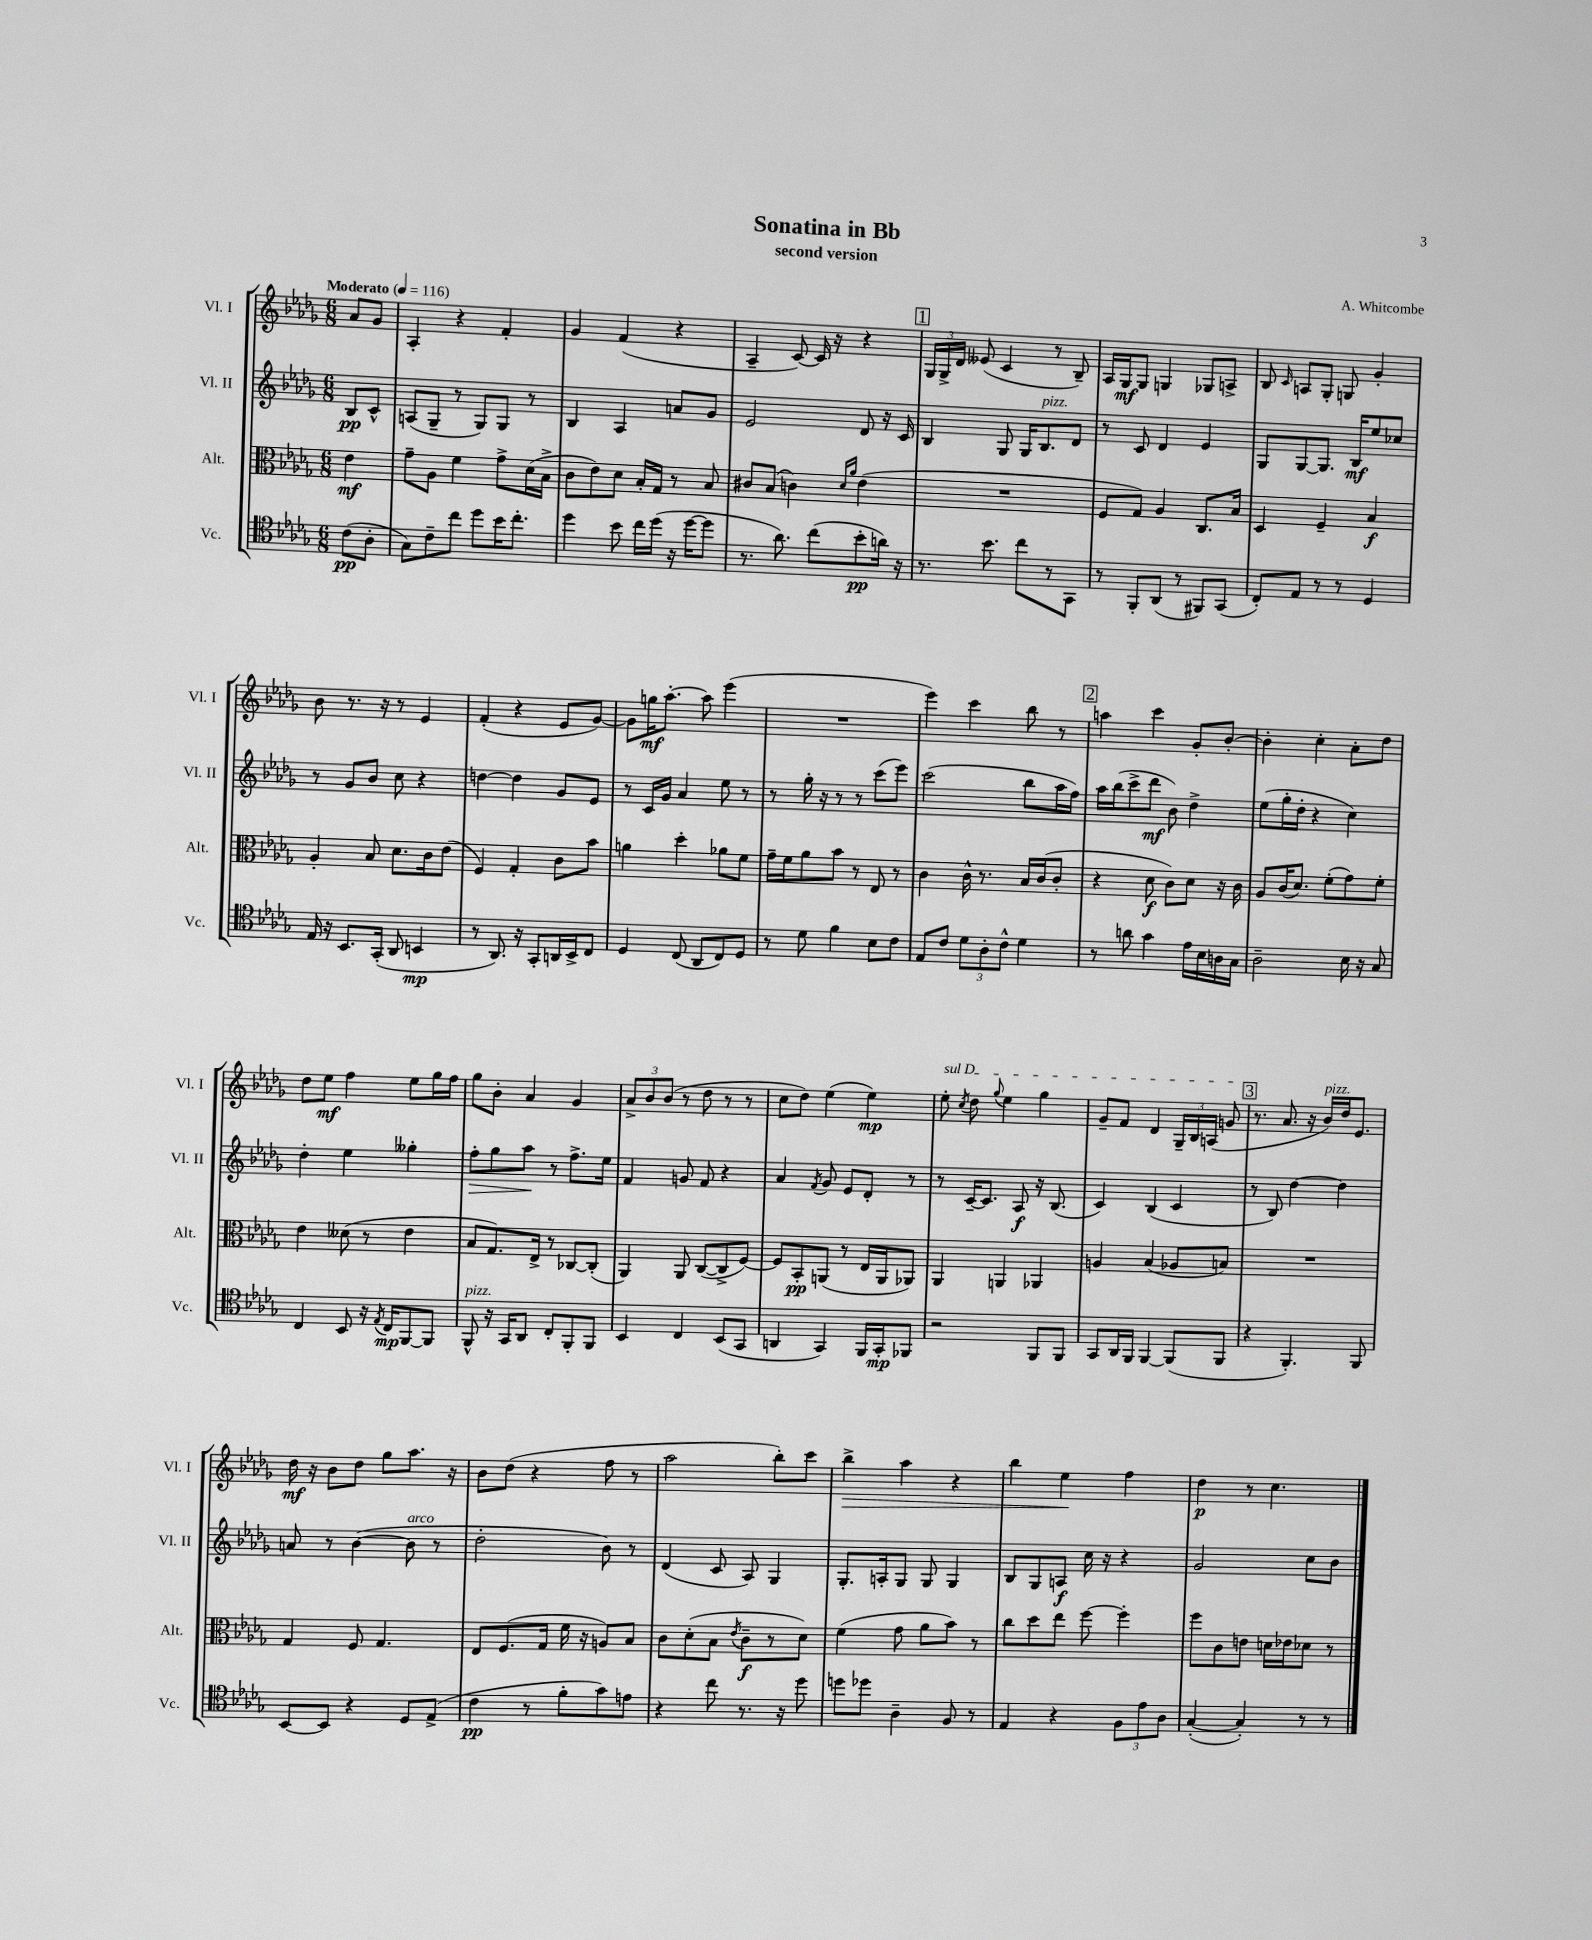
\header { title = "Sonatina in Bb" composer = "A. Whitcombe" subtitle = "second version" }
<<
\new StaffGroup <<
\new Staff = "s0" \with { instrumentName = "Vl. I" shortInstrumentName = "Vl. I" } {
    \clef treble \key des \major \numericTimeSignature \time 6/8 \partial 4 \tempo "Moderato" 4 = 116
    \autoBeamOff aes'8[ ges'8] |
    aes4-. r4 f'4-. |
    ges'4 f'4( r4 |
    aes4-- c'8~) c'16 r16 r4 |
    \mark \markup { \box "1" } \tuplet 3/2 { ges16[ ges16-> des'16] } eeses'8( c'4 r8 bes8--) |
    aes16[ ges16\mf ges8] g4 ges8[ a8]-> |
    bes8 \grace { c'16 } a8[ ges8]-. g8 ges'4-. |
    bes'8 r8. r16 r8 ees'4 |
    f'4-.( r4 ees'8[ ges'8]~) |
    ges'8[ g''16\mf aes''8.]~-. aes''8 ees'''4( |
    R2. |
    ees'''4) c'''4 bes''8 r8 |
    \mark \markup { \box "2" } a''4 c'''4 ges'8[-. bes'8]~-. |
    bes'4-. c''4-. aes'8[-. des''8] |
    des''8[ ees''8]\mf f''4 ees''8[ ges''16 f''16] |
    ges''8[ bes'8]-. aes'4 ges'4 |
    \tuplet 3/2 { aes'8[-> bes'8 bes'8]( } r8 des''8 r8 r8 |
    c''8[ des''8]) ees''4( ees''4\mp) |
    \once \override TextSpanner.bound-details.left.text = \markup { \italic "sul D" } ees''8-.\startTextSpan \acciaccatura { c''8 } des''8 \appoggiatura { ges''8 } ees''4 ges''4 |
    ges'8[-- f'8] des'4 \tuplet 3/2 { ges16[-- bes16 a16]( } g'8\stopTextSpan |
    \mark \markup { \box "3" } r8. aes'8. r16 bes'16[^\markup { \italic "pizz." }) des''16 ees'8.] |
    des''16\mf r16 bes'8[ des''8] ges''8[ aes''8.] r16 |
    bes'8[ des''8]( r4 f''8 r8 |
    aes''2 bes''8[-.) c'''8] |
    bes''4->\> aes''4 r4 |
    bes''4 ees''4\! f''4 |
    des''4\p r8 c''4. \bar "|." |
}
\new Staff = "s1" \with { instrumentName = "Vl. II" shortInstrumentName = "Vl. II" } {
    \clef treble \key des \major \numericTimeSignature \time 6/8 \partial 4
    \autoBeamOff bes8[\pp c'8]-^ |
    a8[( ges8]-- r8 ges8[) ges8] r8 |
    bes4 aes4 a'8[ ges'8] |
    ees'2 des'8 r16 c'16 |
    \mark \markup { \box "1" } bes4 ges8 ges16[ bes8.^\markup { \italic "pizz." } des'8] |
    r8 c'8 des'4 ees'4 |
    ges8[ ges8~ ges8.] bes16[\mf ees''8 ces''8] |
    r8 ges'8[ bes'8] c''8 r4 |
    d''4~ d''4 ges'8[ ees'8] |
    r8 c'16[ ges'16] aes'4 ees''8 r8 |
    r8 ges''16-. r16 r8 r8 c'''8[( ees'''8]) |
    c'''2( bes''8[ aes''16 f''16]) |
    \mark \markup { \box "2" } aes''16[ bes''16( c'''8-> des'''8]\mf bes'8) des''4-> |
    ees''8[( ges''16-. des''16]-. r4 c''4) |
    des''4-. ees''4 geses''4-. |
    f''8[-.\> ges''8 aes''8]\! r8 f''8.[-> ees''16] |
    f'4 g'8 f'8 r4 |
    aes'4 \acciaccatura { f'8 } ges'8 ees'8[ des'8]-. r8 |
    r8 c'16[~-- c'8.] aes8\f r16 bes8.( |
    c'4) bes4( c'4 |
    \mark \markup { \box "3" } r8 bes8) des''4~ des''4 |
    a'8 r8 bes'4~( bes'8^\markup { \italic "arco" } r8 |
    des''2-. bes'8) r8 |
    des'4( c'8 aes8) ges4 |
    ges8.[-. a16-. ges8] ges8 ges4 |
    bes8[ ges8 a8]\f c''16 r16 r4 |
    ges'2 c''8[ bes'8] \bar "|." |
}
\new Staff = "s2" \with { instrumentName = "Alt." shortInstrumentName = "Alt." } {
    \clef alto \key des \major \numericTimeSignature \time 6/8 \partial 4
    \autoBeamOff ees'4\mf |
    ges'8[-- aes8] f'4 ges'8[-> des'16( bes16]-> |
    c'8[ ees'8) des'8] bes16[-. ges16] r8 bes8 |
    cis'8[ bes8]( c'4) \grace { des'16[ aes'16] } ees'4( |
    \mark \markup { \box "1" } R2. |
    f8[ ges8]) aes4 c8.[ bes16] |
    des4 f4-- bes4\f |
    aes4-. bes8 des'8.[ c'16 ees'8]( |
    f4) ges4-. c'8[ bes'8] |
    a'4 des''4-. aes'8[ f'8] |
    ges'16[-- f'16 aes'8 bes'8] r8 ees8 r8 |
    c'4 c'16-^ r8. bes16[ c'16( c'8]-. |
    \mark \markup { \box "2" } r4 des'8\f c'8[) des'8] r16 c'16 |
    aes8[ c'16( des'8.]) f'8[-.( ges'8) f'8]-. |
    ees'4 deses'8( r8 ees'4 |
    bes8[ ges8.) ees16]-> r8 ces8[~ ces8]-.( |
    aes,4) aes,8 c8[~( c8-> f8]~) |
    f8[ bes,8-.\pp a,8]( r8 ees16[ a,16 aes,8]) |
    aes,4 a,4 aes,4 |
    a4 bes4( aes8[ b8]) |
    \mark \markup { \box "3" } R2. |
    ges4 f8 ges4. |
    ees8[ f8.( ges16] f'16 r16 a8[) bes8] |
    c'8[ des'8-.( bes8] \acciaccatura { ees'8 } c'8[--\f r8 des'8]) |
    f'4( ges'8 aes'8[ bes'8]) r8 |
    c''8[ des''8 ees''8] f''8~ f''4-. |
    f''8[ c'8 e'8] d'16[ ees'16 des'8] r8 \bar "|." |
}
\new Staff = "s3" \with { instrumentName = "Vc." shortInstrumentName = "Vc." } {
    \clef tenor \key des \major \numericTimeSignature \time 6/8 \partial 4
    \autoBeamOff c'8[\pp( aes8]-. |
    ges8[) c'8-- c''8] des''8[ bes'16 c''8.]-. |
    des''4 bes'8 c''16[ des''16]( r16 des''16[~ des''8] |
    r8. aes'8.) c''8[( bes'8-.\pp a'16]) r16 |
    \mark \markup { \box "1" } r8. bes'8. c''8[ r8 ges,8] |
    r8 f,8[-. aes,8]( r8 fis,8[) ges,8]( |
    c8[-.) ees8] r8 r8 des4 |
    ees16 r16 bes,8.[ ges,16]-.( aes,8 b,4\mp |
    r8 aes,8.) r16 ges,8[-. a,16 bes,16-> c8] |
    des4 c8( aes,8[ c8) des8] |
    r8 des'8 f'4 bes8[ c'8] |
    ees8[ c'8] \tuplet 3/2 { des'8[ aes8-. c'8]-^ } des'4 |
    \mark \markup { \box "2" } r8 a'8 ges'4 ees'16[ bes16 a16 ges16] |
    aes2-- bes16 r16 ges8 |
    c4 bes,8 r16 \acciaccatura { ees8 } c16[\mp f,8~ f,8] |
    f,8-^^\markup { \italic "pizz." } r16 ges,16[ aes,8] c8[-. f,8-. f,8] |
    bes,4 c4 bes,8[( ges,8] |
    a,4 ges,4) f,16[ ges,16-.\mp fes,8] |
    r2 f,8[ f,8] |
    ges,8[ aes,16 f,16] f,4~ f,8[( f,8] |
    \mark \markup { \box "3" } r4 f,4.-.) f,8 |
    bes,8[~ bes,8] r4 des8[ ees8]->( |
    c'4\pp r8 f'8[-. ges'8) e'8] |
    r4 c''8 r8. r16 des''8 |
    d''8[ des''8] aes4-- f8 r8 |
    ees4 r4 \tuplet 3/2 { f8[ ees'8 aes8] } |
    ges4~-.( ges4-.) r8 r8 \bar "|." |
}
>>
>>
\layout { \context { \Score \remove "Bar_number_engraver" } }
